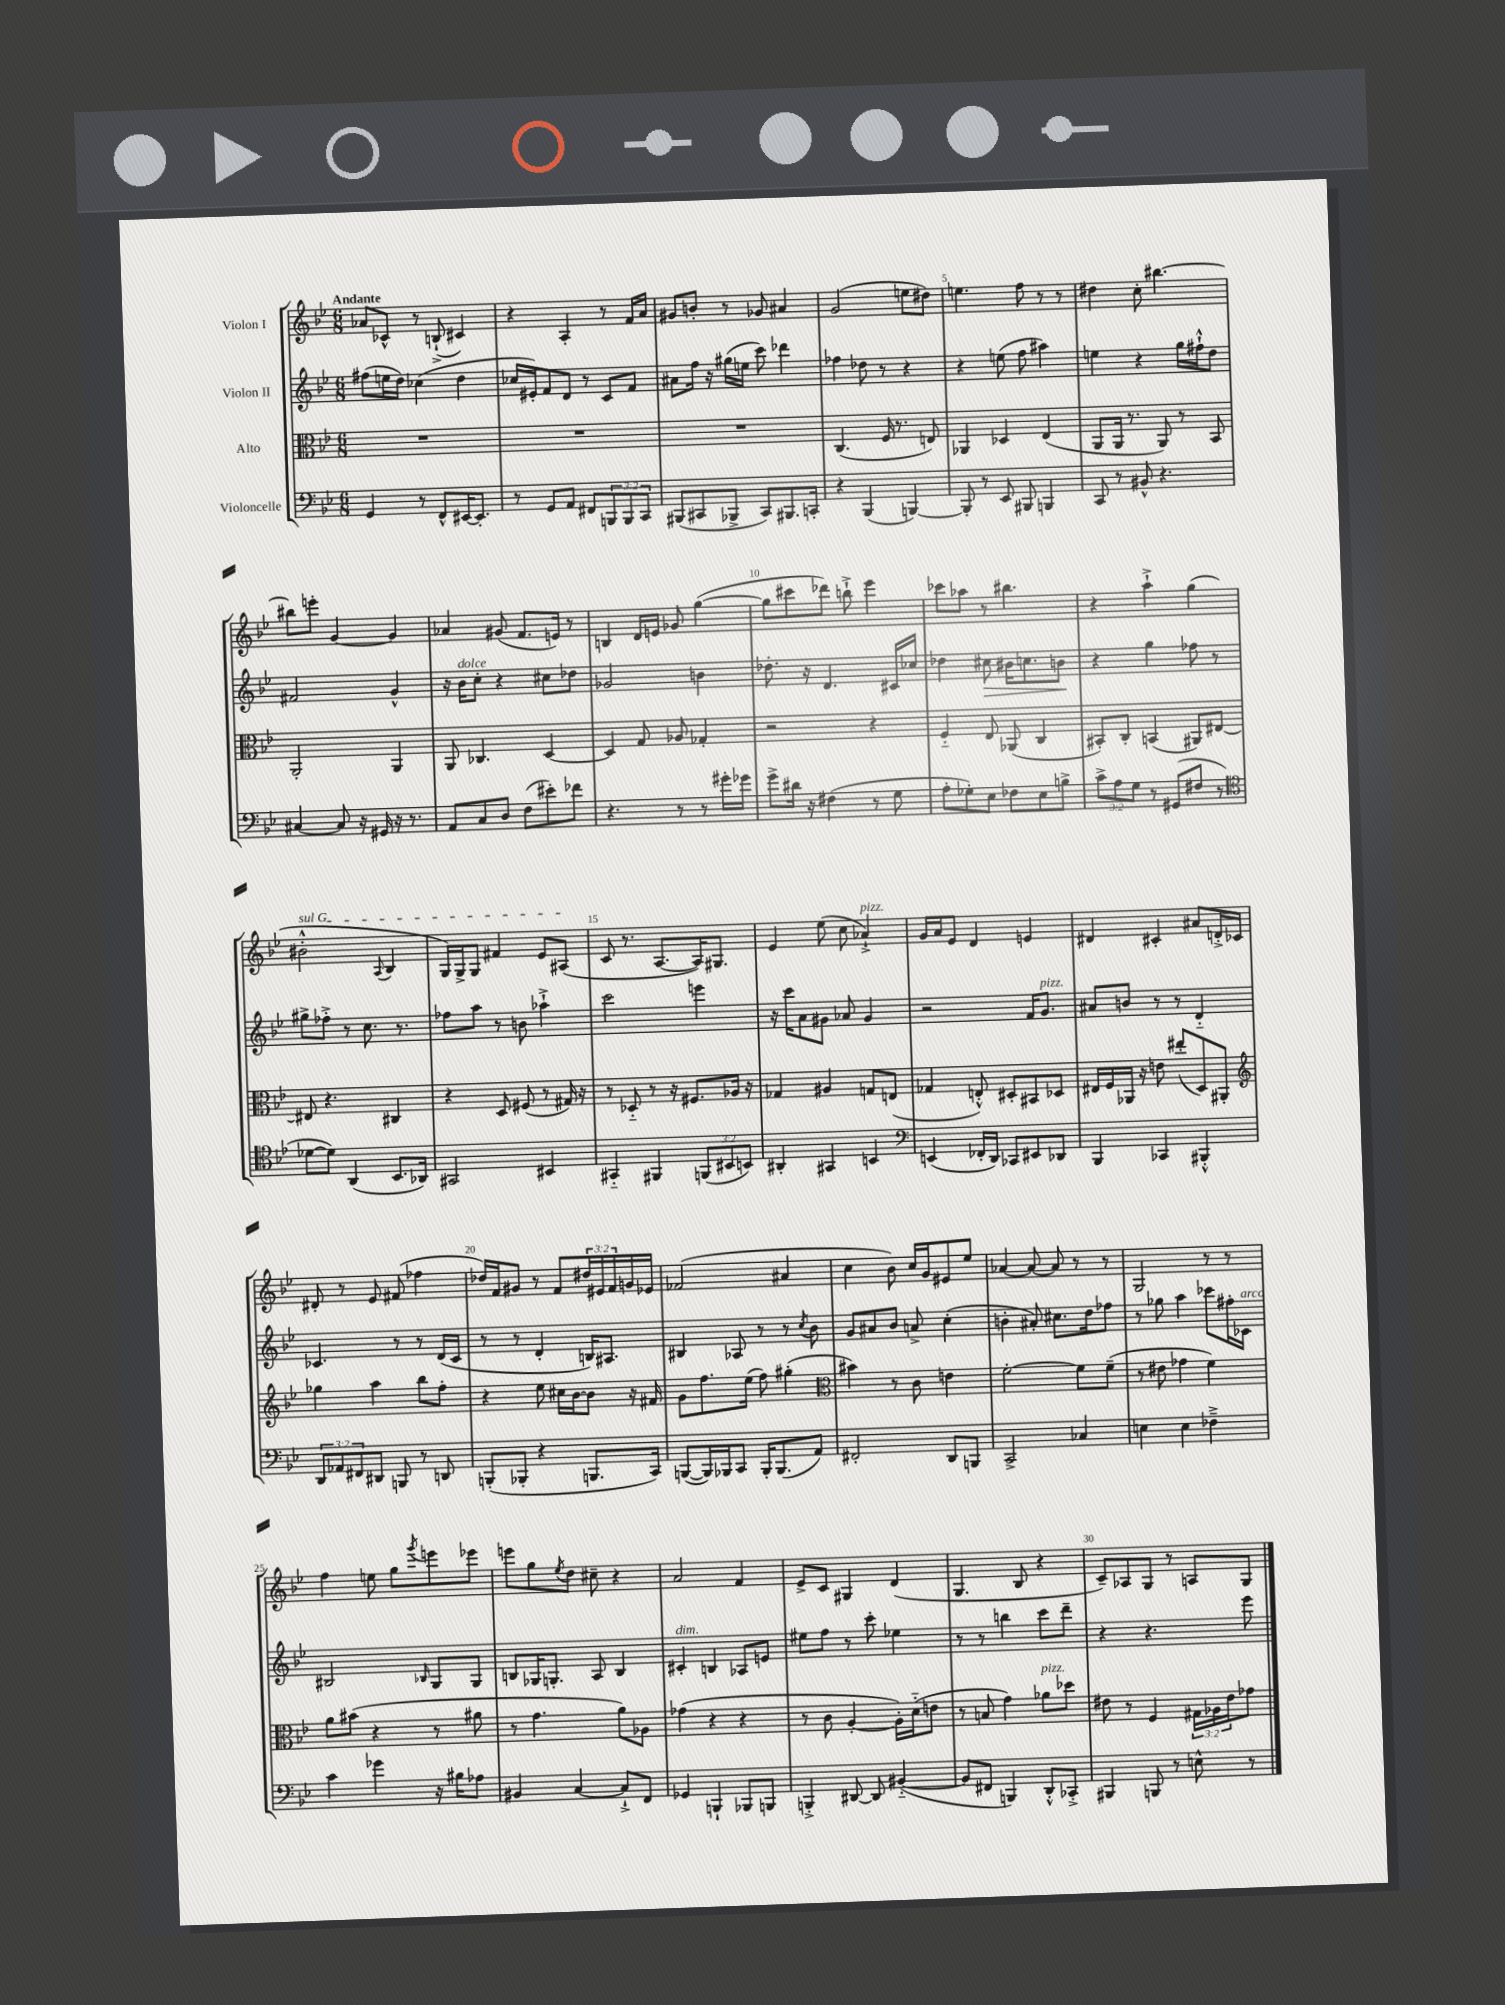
<<
\new StaffGroup <<
\new Staff = "s0" \with { instrumentName = "Violon I" } {
    \clef treble \key bes \major \numericTimeSignature \time 6/8 \override Staff.TupletNumber.text = #tuplet-number::calc-fraction-text \tempo "Andante"
    aes'8 ces'8-^ r8 b8-!->( cis'4) |
    r4 a4-. r8 f'16 a'16 |
    gis'8 b'8-. r8 ges'8 ais'4 |
    g'2( e''8 dis''8) |
    e''4. f''8 r8 r8 |
    dis''4 c''8-. bis''4.~ |
    bis''8 e'''8-. g'4~ g'4 |
    aes'4 gis'8( f'8. e'16) r8 |
    b4 d'16 e'16 ges'8 g''4~( |
    g''8 cis'''8 des'''8) b''8-!-> ees'''4 |
    ces'''8 aes''8 r8 bis''4. |
    r4 a''4-!-> g''4( |
    \once \override TextSpanner.bound-details.left.text = \markup { \italic "sul G" } bis'2-.-^\startTextSpan \appoggiatura { a8 } bes4 |
    g16) g16-> g8 fis'4 ees'8 ais8\stopTextSpan( |
    c'8 r8. a8.~ a16) gis8. |
    ees'4 ees''8( c''8 aes'4-!->^\markup { \italic "pizz." }) |
    g'16 a'16 ees'8 d'4 e'4 |
    dis'4 cis'4-. ais'8 d'16-.-> ces'16 |
    dis'8-. r8 ees'8 fis'8( fes''4 |
    des''16) f'16 gis'8 r8 f'8 \tuplet 3/2 { dis''16 eis'16 f'16 } g'16 ees'16 |
    fes'2( ais'4 |
    c''4 bes'8) c''16 g'16 eis'8 ees''8 |
    aes'4~ aes'8~ aes'8 r8 r8 |
    g2 r8 r8 |
    f''4 e''8 g''8 \acciaccatura { g'''8 } e'''8 ees'''8 |
    e'''8 g''8 \acciaccatura { ees''8 } d''8 cis''8-- r4 |
    a'2 f'4 |
    ees'8-> c'8 gis4 d'4( |
    g4. bes8 r4 |
    c'8--) aes8 g8 r8 a8 g8 \bar "|." |
}
\new Staff = "s1" \with { instrumentName = "Violon II" } {
    \clef treble \key bes \major \numericTimeSignature \time 6/8
    fis''8( e''16 d''16) ces''4( d''4 |
    ces''16 eis'16-.) f'8 d'8 r8 c'8 f'8 |
    ais'8 f''16 r16 gis''16( e''16 c'''8) des'''4 |
    fes''4 des''8 r8 r4 |
    r4 e''8( f''8 ais''4) |
    e''4 r4 g''16 fis''16-!-^ d''8 |
    fis'2 g'4-^ |
    r16 bes'16^\markup { \italic "dolce" } c''8-. r4 cis''8 des''8 |
    ges'2 b'4 |
    des''8.-. r16 d'4. cis'16 ces''16 |
    des''4 cis''8\> bis'16 c''8. b'8\! |
    r4 g''4 fes''8 r8 |
    gis''8-> fes''8-.-> r8 c''8. r8. |
    fes''8 a''8 r8 b'8 aes''4-!-> |
    c'''2 e'''4 |
    r16 c'''16 a'8 gis'8 aes'8 gis'4 |
    r2 f'16 g'8.^\markup { \italic "pizz." } |
    ais'8 b'8 r8 r8 d'4-_ |
    ces'4. r8 r8 d'16( ces'16 |
    r8 r8 d'4-. b16) ais8. |
    bis4 aes8 r8 r8 \acciaccatura { c''8 } bes'8 |
    g'8 ais'8 bes'8 a'8-> c''4-.( |
    b'4-. ais'8-.) cis''8. d''16 fes''8 |
    r8 ges''8 a''4 ces'''8 fis''16-. ces'16^\markup { \italic "arco" } |
    bis2 \grace { bes16 } g8 g8 |
    b8 ges16 g8.-. a8 b4 |
    cis'4-.^\markup { \italic "dim." } b4 aes8 e'8 |
    eis''8 f''8 r8 c'''8-. ees''4 |
    r8 r8 b''4 c'''8 d'''8-- |
    r4 r4. ees'''8 \bar "|." |
}
\new Staff = "s2" \with { instrumentName = "Alto" } {
    \clef alto \key bes \major \numericTimeSignature \time 6/8 \override Staff.TupletNumber.text = #tuplet-number::calc-fraction-text
    R2. |
    R2. |
    R2. |
    c4.( f16 r8. e8) |
    aes,4 des4 ees4( |
    a,8 a,16 r8. a,8) r8 bes,8 |
    a,2-. a,4 |
    a,8 ces4. d4~ |
    d4 g8 aes8 ges4-. |
    r2 r4 |
    f4-_ ees8 aes,8( c4 |
    bis,8-.) c8-. b,4( ais,8) eis8~ |
    eis8 r4. cis4 |
    r4 d8 fis8( r8 gis16) r16 |
    r8 des8-_ r8 r16 fis8. aes16 r16 |
    ges4 ais4 g8 e8( |
    ges4 e8-.-^) dis8-. bis,8 des8 |
    eis16 f16 aes,16 r16 e'8 eis''8-.( d8) ais,8-. |
    \clef treble ges''4 a''4 bes''8 f''8-. |
    r4 ees''8 cis''16 bes'16~ bes'8 r16 fis'16 |
    g'8 f''8. ees''16( f''8) gis''4-.( |
    \clef alto bis'4) r8 c'8 e'4 |
    f'2~-. f'8 f'8--( |
    r8 eis'8 ges'4 f'4) |
    a'8 bis'8( r4 r8 ais'8 |
    r8 g'4. a'8) aes8 |
    ges'4( r4 r4 |
    r8 c'8 a4~-. a16-.) d'16-_( e'8 |
    r8 b8 g'4) aes'8^\markup { \italic "pizz." } des''8 |
    eis'8 r8 f4 \tuplet 3/2 { gis16 aes16 eis'16 } ges'8 \bar "|." |
}
\new Staff = "s3" \with { instrumentName = "Violoncelle" } {
    \clef bass \key bes \major \numericTimeSignature \time 6/8 \override Staff.TupletNumber.text = #tuplet-number::calc-fraction-text
    g,4 r8 f,8-^ eis,16~ eis,8.-. |
    r8 g,8 a,8 fis,8 \tuplet 3/2 { b,,8 b,,8 c,8 } |
    bis,,8( cis,8 bes,,8-> cis,8) bis,,8. c,16-. |
    r4 bes,,4( b,,4~) |
    b,,8-. r8 ees,8 bis,,8 b,,4 |
    c,8 r8 bis,8-^ r4. |
    cis4~ cis8 r16 gis,16 r16 r8. |
    a,8 c8 d8 f8( eis'8-.) fes'8 |
    r4. r8 r8 gis'16-. ges'16 |
    g'8-> dis'16 r16 fis4( r8 g8 |
    a8-. ges8-.) ees8 fes8 ees8 b8-> |
    \tuplet 3/2 { c'8-> a8 g8 } r8 gis,8( fis8 r8 |
    \clef tenor des'8~ des'8) a,4( bes,8. aes,16) |
    gis,2 bis,4 |
    gis,4-_ fis,4 \tuplet 3/2 { f,8( bis,8 b,8) } |
    ais,4-. gis,4 b,4 |
    \clef bass e,4( fes,16-. d,16) ces,8 eis,8 des,8 |
    bes,,4 ces,4 bis,,4-.-^ |
    \tuplet 3/2 { d,8 aes,8 fis,8 } dis,8 b,,8 r8 d,8 |
    b,,8-.( bes,,8-. r4 b,,8. c,16) |
    b,,8~( b,,16) bes,,16 c,8 bes,,16-. bes,,8.( a,8) |
    fis,2-. d,8 b,,8 |
    c,2-> ces4 |
    e4 e4 fes4---> |
    c'4 ges'4 r16 bis16 aes8 |
    bis,4 c4~ c8-!-> f,8 |
    ges,4 b,,4-! bes,,8 b,,8 |
    b,,4-.-> dis,8~ dis,8 bis,4~-_( |
    bis,8 fis,8 b,,4) d,8-.-^ ces,8-.-> |
    bis,,4 b,,8 r8 e8-^ r8 \bar "|." |
}
>>
>>
\layout { \context { \Score \override BarNumber.break-visibility = ##(#f #t #t) barNumberVisibility = #(every-nth-bar-number-visible 5) } }
